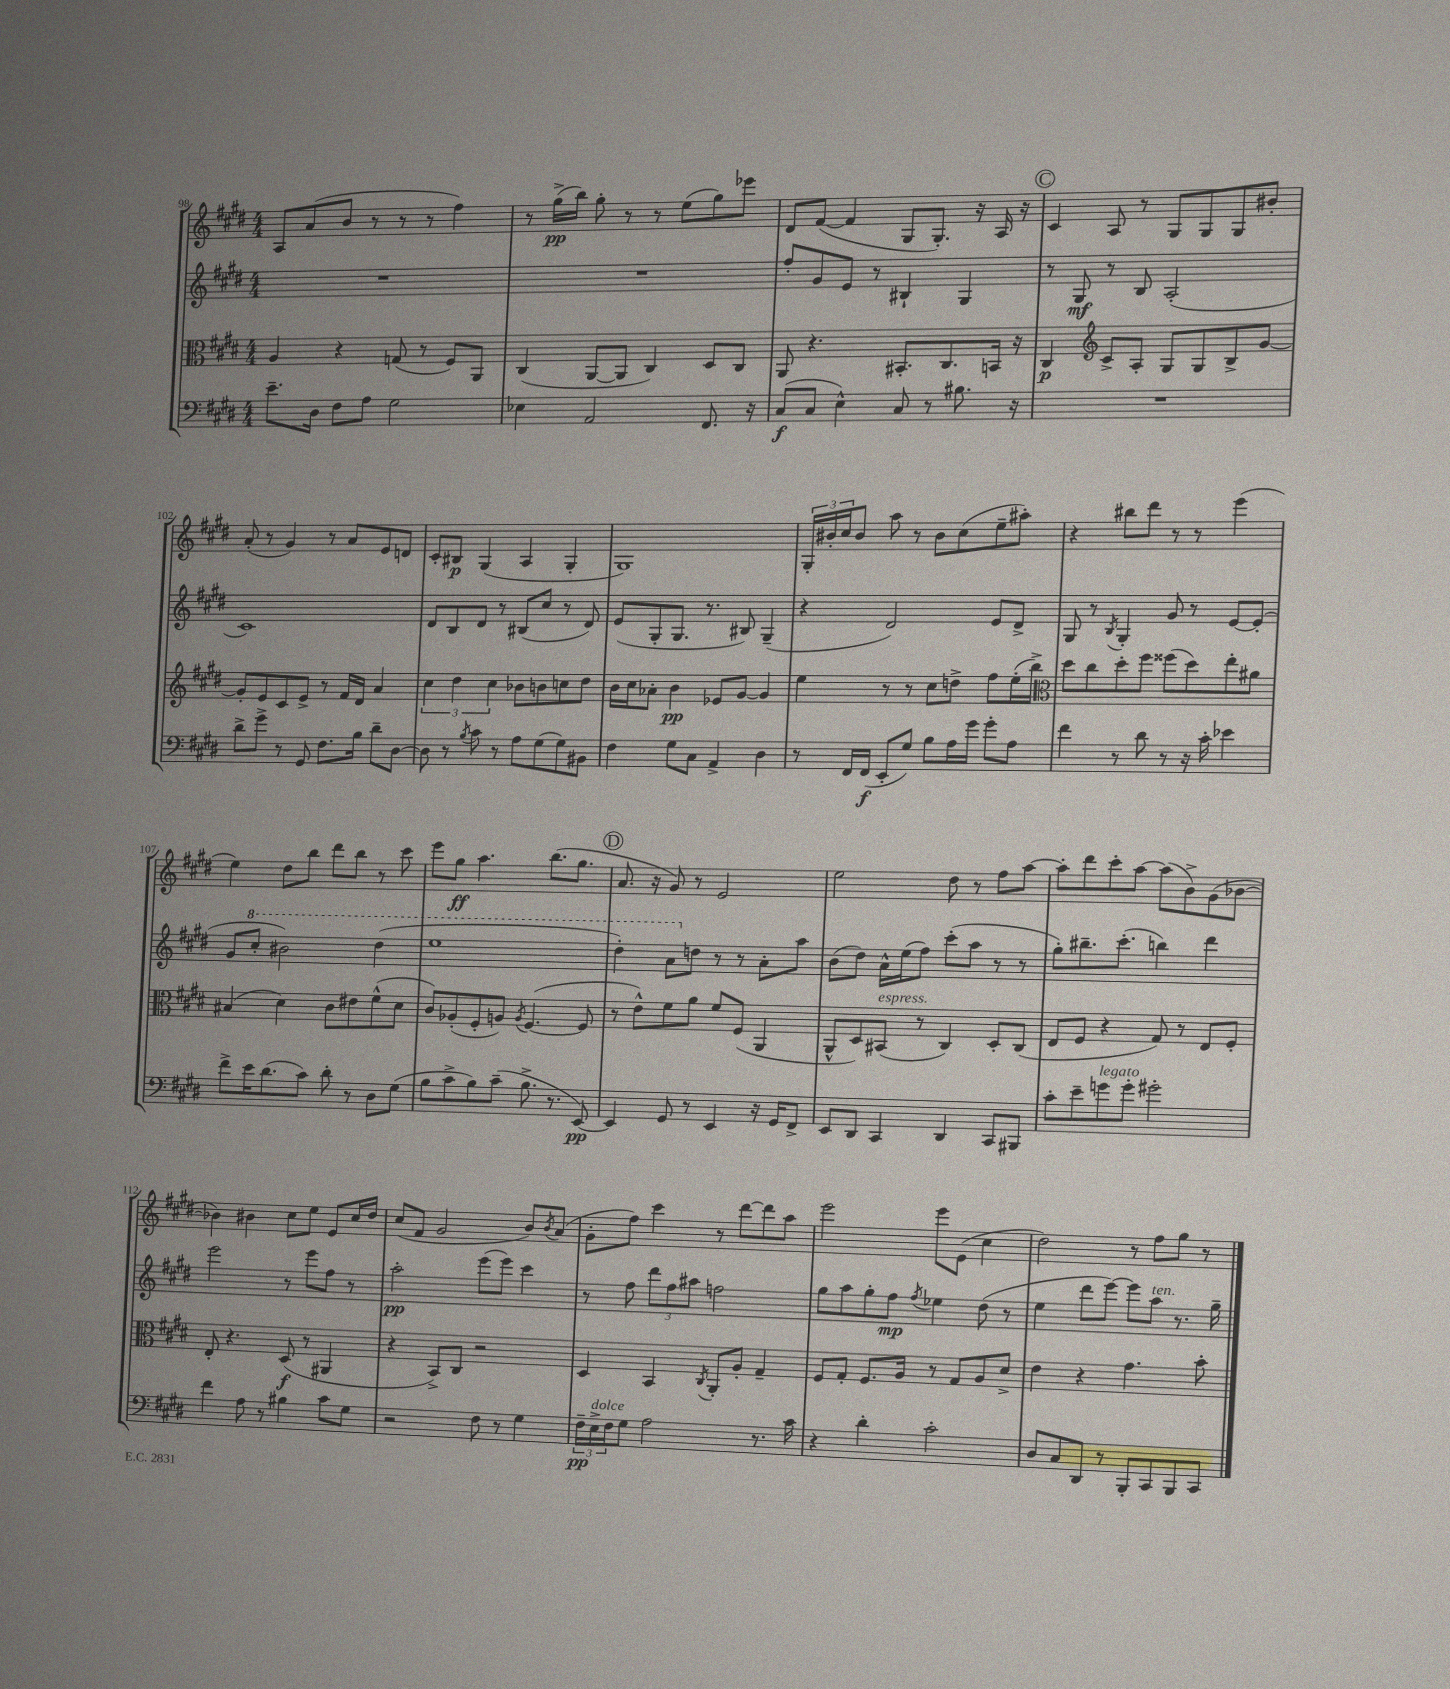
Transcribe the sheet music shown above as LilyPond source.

<<
\new StaffGroup <<
\new Staff = "s0" {
    \clef treble \key e \major \numericTimeSignature \time 4/4
    a8 a'8( b'8 r8 r8 r8 fis''4) |
    r8 gis''16->\pp( b''16) gis''8-. r8 r8 e''8( gis''8) ees'''8 |
    dis'8 fis'8~( fis'4 gis8 gis8.-.) r16 a16 r16 |
    \mark \markup { \circle "C" } cis'4 a8 r8 gis8 gis8 gis8 bis'8-. |
    a'8-.( r8 gis'4) r8 a'8 e'8 d'8 |
    cis'8-. bis8\p gis4( a4 gis4-. |
    gis1) |
    \tuplet 3/2 { gis16-. bis'16-. cis''16 } bis'8 a''8 r8 bis'8 cis''8( e''8-- ais''8-.) |
    r4 bis''8 dis'''8 r8 r8 e'''4( |
    e''4) dis''8 b''8 dis'''8 b''8 r8 cis'''8 |
    e'''8 gis''8\ff a''4. b''8.( gis''8. |
    \mark \markup { \circle "D" } a'8. r16 gis'8) r8 e'2 |
    e''2 dis''8 r8 fis''8 a''8~ |
    a''8-. dis'''8 cis'''8-. a''8~ a''8( b'8->) gis'8( bes'8~ |
    bes'4) bis'4 cis''8 e''8 e'8 cis''16 dis''16 |
    cis''8( fis'8 gis'2 b'8) \acciaccatura { b'8 } a'8( |
    gis'8-. fis''8) cis'''4 r8 dis'''8~ dis'''8 a''8 |
    e'''2 e'''8 e'8( cis''4 |
    dis''2) r8 fis''8 gis''8 r8 \bar "|." |
}
\new Staff = "s1" {
    \clef treble \key e \major \numericTimeSignature \time 4/4
    R1 |
    R1 |
    fis''8-. gis'8 e'8 r8 bis4-! gis4 |
    \mark \markup { \circle "C" } r8 gis8\mf r8 b8 a2-.( |
    cis'1) |
    dis'8 b8 dis'8 r8 bis8( cis''8 r8 dis'8) |
    e'8( gis8-. gis8. r8. bis8) gis4--( |
    r4 dis'2) e'8 dis'8-> |
    gis8 r8 \acciaccatura { b8 } gis4-. gis'8 r8 e'8~ e'8-.( |
    gis'8 \ottava #1 cis'''8-. bis''2) dis'''4( |
    e'''1 |
    \mark \markup { \circle "D" } dis'''4-.) a''8 \ottava #0 d''8 r8 r8 a'8-. a''8 |
    b'8( dis''8) a'16-^ e''16( fis''8) cis'''8-.( a''8 r8 r8 |
    gis''8-.) bis''8.-- cis'''8.-.( b''4) dis'''4 |
    e'''2 r8 e'''8 fis''8 r8 |
    a''2-.\pp e'''8( e'''8) cis'''4 |
    r8 fis''8 \tuplet 3/2 { dis'''8 fis''8 ais''8 } f''2 |
    gis''8 a''8 gis''8-. fis''8\mp \acciaccatura { fis''8 } ees''4 dis''8( r8 |
    e''4 dis'''8 e'''8~) e'''8 a''8^\markup { \italic "ten." } r8. gis''16-- \bar "|." |
}
\new Staff = "s2" {
    \clef alto \key e \major \numericTimeSignature \time 4/4
    a4 r4 g8( r8 fis8) a,8 |
    cis4( a,8~ a,8 cis4) dis8 cis8 |
    a,8 r4. bis,8.-. cis8. b,16 r16 |
    \mark \markup { \circle "C" } cis4\p \clef treble cis'8-> a8-. gis8 gis8 b8-> gis'8~ |
    gis'8-. e'8 cis'8 e'8-> r8 fis'16 dis'16 a'4 |
    \tuplet 3/2 { cis''4 dis''4 cis''4 } bes'8 b'8 c''8 dis''8 |
    b'16 cis''16 aes'8-. b'4\pp ees'8 gis'8~ gis'4 |
    e''4 r8 r8 cis''8 d''8-> fis''8 e''16-.( b''16->) |
    \clef alto dis''8 cis''8 dis''8-. fis''8 fisis''8( dis''8) e''8-. ais'8 |
    bis4( dis'4) cis'8 eis'8 fis'8-^( dis'8 |
    cis'8) aes8-.( fis8-. a8) \acciaccatura { a8 } fis4.~( fis8 |
    \mark \markup { \circle "D" } r8 e'8-^) fis'8 a'8 fis'8 fis8( a,4 |
    a,8-^ dis8) bis,8^\markup { \italic "espress." }( r8 cis4) dis8-. cis8( |
    e8 fis8 r4 gis8) r8 e8 fis8-. |
    e8-. r4. dis8\f( r8 ais,4 |
    r4 b,8->) cis8 r2 |
    dis4 b,4 \acciaccatura { cis8 } a,8-. a8-. gis4-- |
    fis8 gis8-. fis8. a16 r8 gis8 a8 dis'8-> |
    e'4 r4 gis'4. b'8-. \bar "|." |
}
\new Staff = "s3" {
    \clef bass \key e \major \numericTimeSignature \time 4/4
    e'8.-- dis16 fis8 a8 gis2 |
    ees4 a,2 fis,8. r16 |
    cis8\f( cis8 e4-^) cis8 r8 bis8. r16 |
    \mark \markup { \circle "C" } R1 |
    dis'8-> gis'8-> r8 gis,8 fis8. b16 dis'8-- dis8~ |
    dis8 r8 \acciaccatura { b8 } cis'8 r8 a8 gis8( gis8) bis,8 |
    fis4 gis8 cis8 a,4-> dis4 |
    r8 fis,16 fis,16\f( e,8-. gis8) b8 a16 gis'16 gis'8-. a8 |
    fis'4 r8 dis'8 r8 r16 cis'16-. ees'4 |
    fis'8-> e'16 dis'8.( cis'8) dis'8-. r8 dis8 gis8( |
    b8 cis'8-> b8) cis'8--( b8.-> r8. e,8~\pp) |
    \mark \markup { \circle "D" } e,4 gis,8 r8 e,4 r16 gis,16 fis,8-> |
    e,8 dis,8 cis,4 dis,4 cis,8 bis,,8 |
    cis'8-. e'8-- g'8^\markup { \italic "legato" } g'8-. gis'2-. |
    fis'4 a8 r8 bis4 cis'8 gis8 |
    r2 fis8 r8 gis4 |
    \tuplet 3/2 { fis16--\pp e16->^\markup { \italic "dolce" } fis16 } gis8 a2 r8. cis'16 |
    r4 dis'4-. cis'2-. |
    dis8 cis8 dis,8 r8 b,,8-. cis,8 b,,8 cis,8 \bar "|." |
}
>>
>>
\layout { \context { \Score currentBarNumber = #98 } }
